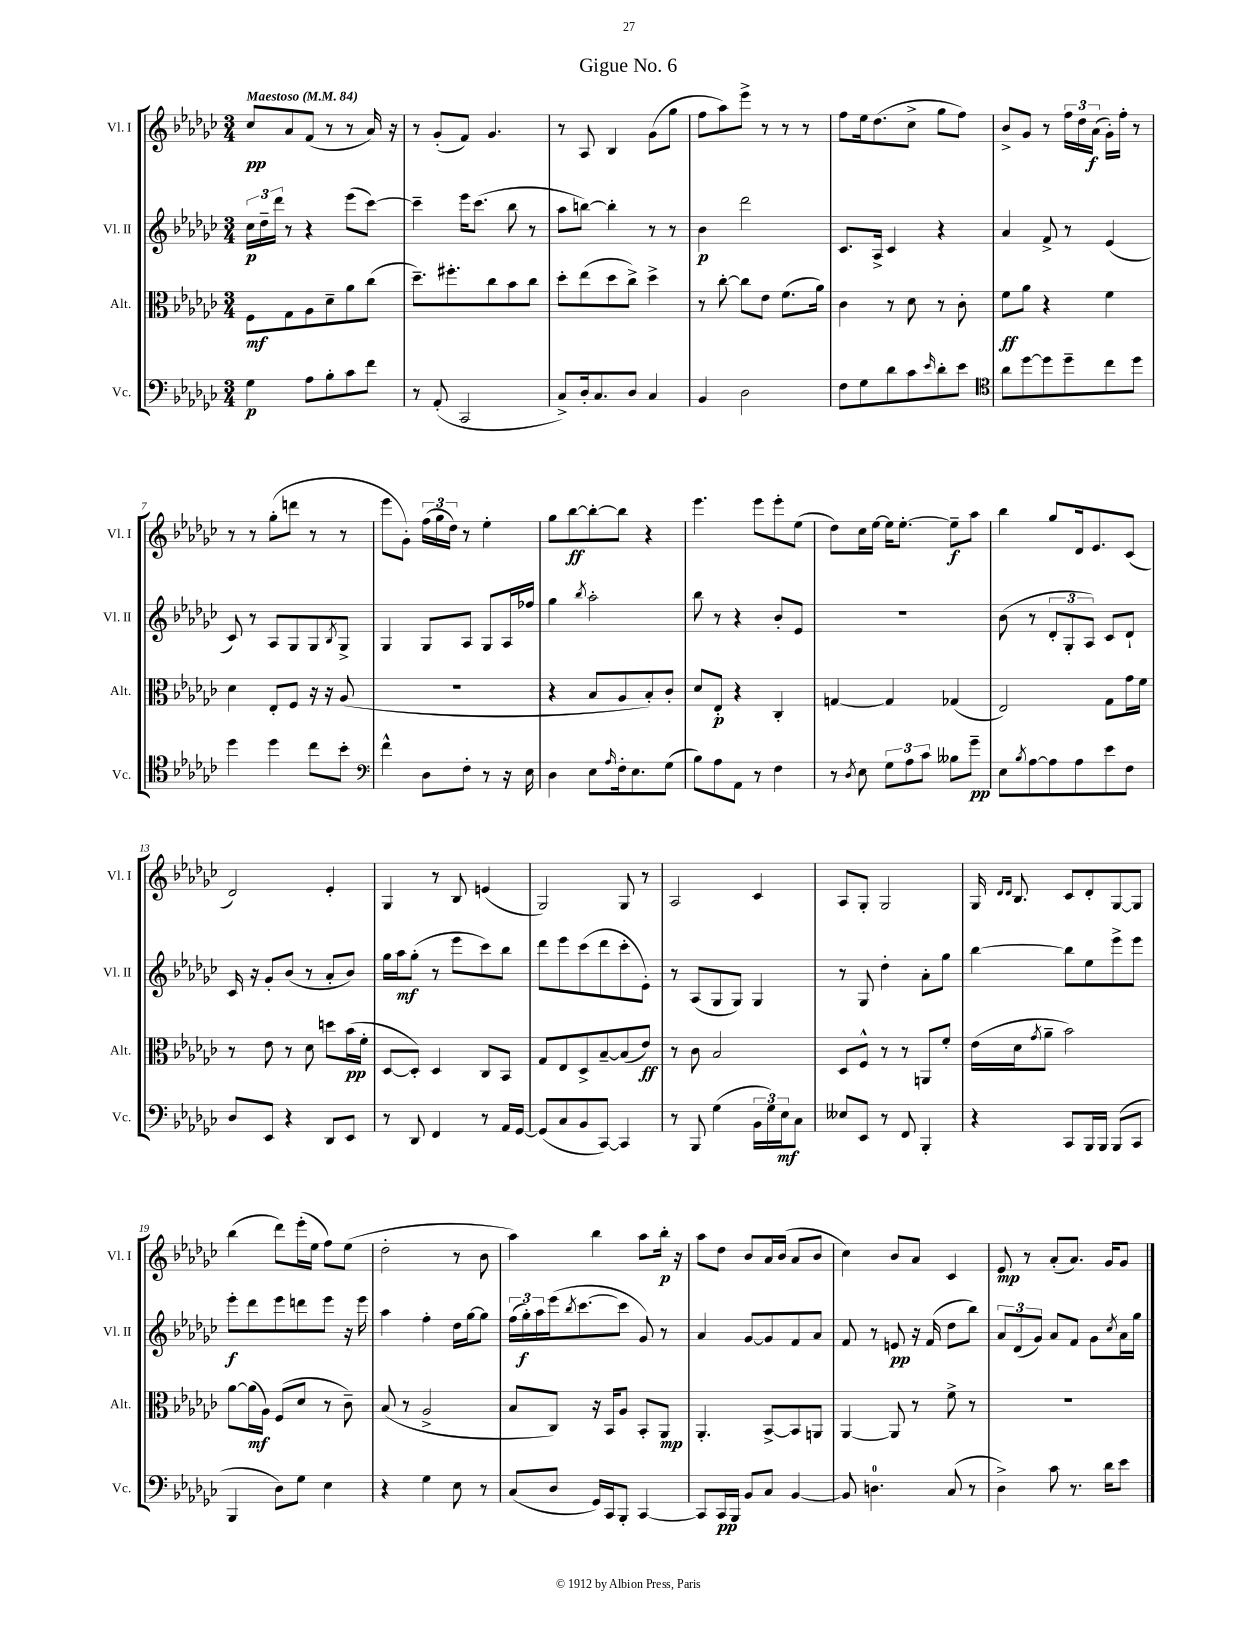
\header { title = "Gigue No. 6" }
<<
\new StaffGroup <<
\new Staff = "s0" \with { instrumentName = "Vl. I" shortInstrumentName = "Vl. I" } {
    \clef treble \key ges \major \numericTimeSignature \time 3/4 \tempo "Maestoso" 4 = 84
    ces''8\pp aes'8 f'8( r8 r8 aes'16) r16 |
    r8 ges'8-.( f'8) ges'4. |
    r8 aes8 bes4 ges'8( ges''8 |
    f''8 aes''8) ees'''8-> r8 r8 r8 |
    f''8 ees''16 des''8.( ces''8-> ges''8 f''8) |
    bes'8-> ges'8 r8 \tuplet 3/2 { f''16 des''16 aes'16\f( } ges'16-.) f''16-. r8 |
    r8 r8 ges''8-.( d'''8 r8 r8 |
    ees'''8 ges'8-.) \tuplet 3/2 { f''16( ges''16 des''16) } r8 ees''4-. |
    ges''8 bes''8~\ff bes''8~-. bes''8 r4 |
    ees'''4. ees'''8 ees'''8-. ees''8( |
    des''8) ces''16 ees''16~ ees''16 ees''8.~-. ees''8--\f aes''8 |
    bes''4 ges''8 des'16 ees'8. ces'8( |
    des'2) ees'4-. |
    ges4 r8 bes8 e'4( |
    ges2) ges8 r8 |
    aes2 ces'4 |
    aes8 ges8-. ges2 |
    ges16 \grace { des'16 des'16 } bes8. ces'8 des'8-. ges8~ ges8 |
    bes''4( des'''8) ees'''16-.( ees''16 f''8) ees''8( |
    des''2-. r8 bes'8 |
    aes''4) bes''4 aes''8 bes''16-.\p r16 |
    aes''8 des''8 bes'8 aes'16 bes'16( aes'8 bes'8 |
    ces''4) bes'8 aes'8 ces'4 |
    ees'8\mp r8 aes'8-.( aes'8.) ges'16 ges'8 \bar "|." |
}
\new Staff = "s1" \with { instrumentName = "Vl. II" shortInstrumentName = "Vl. II" } {
    \clef treble \key ges \major \numericTimeSignature \time 3/4
    \tuplet 3/2 { ces''16\p des''16-- des'''16 } r8 r4 ees'''8( ces'''8~) |
    ces'''4-- ees'''16 ces'''8.( bes''8 r8 |
    aes''8 b''8~) b''4-. r8 r8 |
    bes'4\p des'''2 |
    ces'8. aes16-> ces'4 r4 |
    aes'4 f'8-> r8 ees'4( |
    ces'8) r8 aes8 ges8 ges8 \acciaccatura { bes8 } ges8-> |
    ges4 ges8 aes8 ges8 aes16 fes''16 |
    ges''4 \acciaccatura { bes''8 } aes''2-. |
    bes''8 r8 r4 bes'8-. ees'8 |
    R2. |
    bes'8( r8 \tuplet 3/2 { des'8-. ges8-. aes8) } ces'8 des'8-! |
    ces'16 r16 ges'8-. bes'8( r8 aes'8-. bes'8) |
    ges''16 aes''16\mf ges''8-.( r8 ees'''8 ces'''8) bes''8 |
    des'''8 ees'''8 ces'''8( des'''8 ces'''8-. ees'8-.) |
    r8 aes8( ges8 ges8) ges4 |
    r8 ges8 des''4-. aes'8-. ges''8 |
    bes''4~ bes''8 ees''8 ees'''8-> ees'''8 |
    ees'''8-.\f des'''8 ees'''8 d'''8 ees'''8 r16 ees'''16 |
    aes''4 f''4-. des''16 ges''16~ ges''8 |
    \tuplet 3/2 { f''16( ges''16-.\f) aes''16 } ees'''16( \acciaccatura { bes''8 } ces'''8.~ ces'''8 ges'8) r8 |
    aes'4 ges'8~ ges'8 f'8 aes'8 |
    f'8 r8 e'8\pp r16 f'16( des''8 bes''8) |
    \tuplet 3/2 { aes'8 des'8( ges'8) } aes'8 f'8 ges'8 \acciaccatura { ces''8 } aes'16 ges''16 \bar "|." |
}
\new Staff = "s2" \with { instrumentName = "Alt." shortInstrumentName = "Alt." } {
    \clef alto \key ges \major \numericTimeSignature \time 3/4
    f8\mf ges8 aes8 des'8-- aes'8 ces''8( |
    des''8.--) fis''8.-. ces''8 bes'8 ces''8 |
    des''8-. ees''8( des''8 ces''8->) des''4-> |
    r8 ces''8~-. ces''8 ees'8 f'8.( aes'16) |
    ces'4 r8 des'8 r8 ces'8-. |
    f'8\ff aes'8 r4 f'4 |
    des'4 ees8-. f8 r16 r16 aes8( |
    R2. |
    r4 bes8 aes8 bes8-.) ces'8-. |
    des'8 ees8-.\p r4 ces4-. |
    g4~ g4 ges4( |
    ees2) ges8 ges'16 f'16 |
    r8 ees'8 r8 des'8 d''8 bes'16\pp( f'16-. |
    des8~ des8-.) des4 ces8 bes,8 |
    ges8 ees8 des8-> bes8~-- bes8( ees'8\ff) |
    r8 ces'8 bes2 |
    des8 f8-^ r8 r8 a,8 f'8-. |
    ees'16( des'16 \acciaccatura { ges'8 } aes'8-- bes'2) |
    aes'8~ aes'16\mf( aes16) f8( des'8 r8 ces'8--) |
    bes8( r8 aes2-> |
    bes8 ces8) r16 bes,16 aes8 bes,8-. aes,8\mp |
    aes,4.-. bes,8~-> bes,8 a,8 |
    aes,4~ aes,8 r8 f'8-> r8 |
    R2. \bar "|." |
}
\new Staff = "s3" \with { instrumentName = "Vc." shortInstrumentName = "Vc." } {
    \clef bass \key ges \major \numericTimeSignature \time 3/4
    ges4\p aes8 bes8-. ces'8 f'8 |
    r8 aes,8-.( ces,2 |
    ces8->) des16-. ces8. des8 ces4 |
    bes,4 des2 |
    f8 ges8 des'8 ces'8 \grace { ees'16 } des'8-. ees'8 |
    \clef tenor aes'8 des''8~ des''8 des''8-- ces''8 des''8 |
    des''4 des''4 ces''8 bes'8-. |
    \clef bass f'4-^ des8 f8-. r8 r16 ees16 |
    des4 ees8 \grace { aes16 } f16-. ees8. ges8( |
    bes8) aes8 aes,8 r8 f4 |
    r8 \acciaccatura { des8 } ees8 \tuplet 3/2 { ges8 aes8 ces'8 } beses8 ges'8--\pp |
    ees8 \acciaccatura { bes8 } aes8~ aes8 aes8 ees'8 f8 |
    des8 ees,8 r4 des,8 ees,8 |
    r8 des,8 f,4 r8 aes,16 ges,16~ |
    ges,8( ces8 bes,8 ces,8~) ces,4 |
    r8 bes,,8 ges4( \tuplet 3/2 { bes,16 ges16) ees16\mf } ces8 |
    eeses8 ees,8 r8 f,8 bes,,4-. |
    r4 ces,8 bes,,16 bes,,16 bes,,8( ces,8 |
    bes,,4 des8) ges8 ees4 |
    r4 ges4 ees8 r8 |
    ces8( des8 ges,16) ces,16 bes,,8-. ces,4~ |
    ces,8 ces,16\pp bes,,16 bes,8 ces8 bes,4~ |
    bes,8 d4.-0 ces8( r8 |
    des4->) ces'8 r8. des'16 ees'8 \bar "|." |
}
>>
>>
